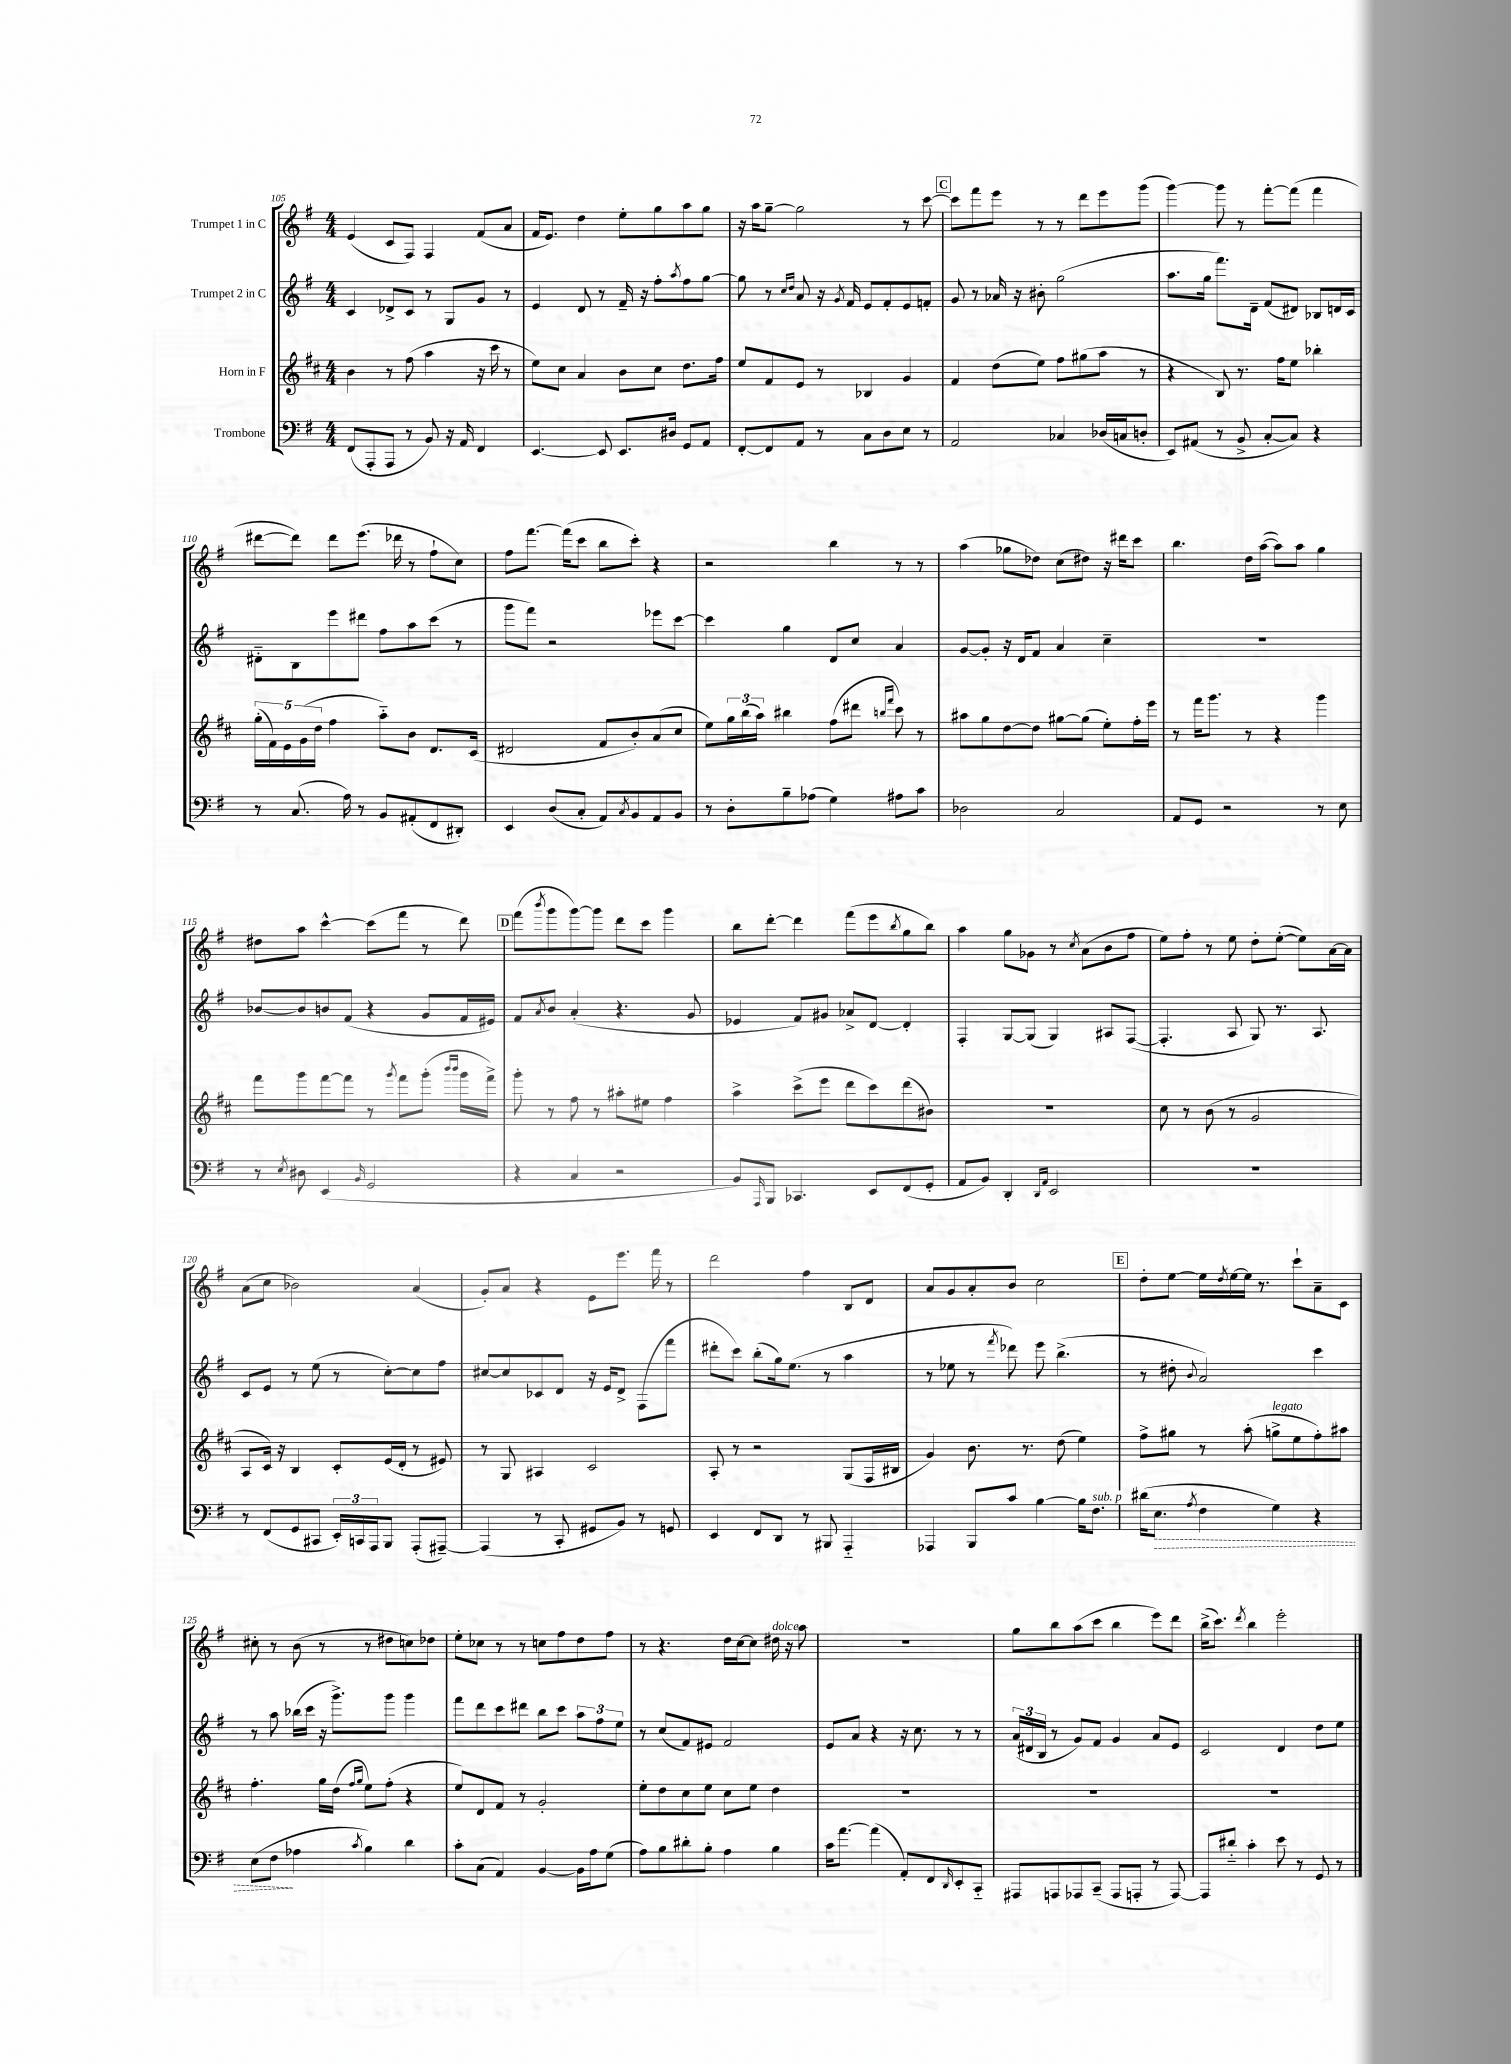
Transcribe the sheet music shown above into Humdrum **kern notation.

**kern	**kern	**kern	**kern
*staff4	*staff3	*staff2	*staff1
*clefF4	*clefG2	*clefG2	*clefG2
*k[f#]	*k[f#c#]	*k[f#]	*k[f#]
*M4/4	*M4/4	*M4/4	*M4/4
(8FF#	4b	4c	(4e
8AAA'	.	.	.
8AAA	8r	8d-^	8c
8r	(8ff#	8c	8F#)
8BB)	4aa	8r	4F#
16r	.	8G	.
16AA	.	.	.
4FF#	16r	8g	(8f#
.	16ccc#	.	.
.	8r	8r	8a
=	=	=	=
[4.EE	8ee)	4e	16f#
.	.	.	8.e)
.	8cc#	.	.
.	4a	8d	4dd
8EE]	.	8r	.
8.EE	8b	16f#~	8ee'
.	.	16r	.
.	8cc#	8ff#'	8gg
16D#	.	.	.
.	.	8qaa	.
8GG	8.dd	8ff#	8aa
8AA	.	[8gg	8gg
.	16ff#	.	.
=	=	=	=
[8FF#'	8ee	8gg]	16r
.	.	.	16aa
8FF#]	8f#	8r	[8gg~
.	.	16qqcc	.
.	.	16qqdd	.
8AA	8e	8a	2gg]
8r	8r	16r	.
.	.	8qg	.
.	.	16f#	.
8C	4B-	8e	.
8D	.	8f#'	.
8E	4g	8e	8r
8r	.	8f'	[8ccc
=	=	=	=
2AA	4f#	8g	8ccc]
.	.	8r	8fff#
.	(8dd	16a-	8eee
.	.	16r	.
.	8ee)	8b#'	8r
4C-	8ff#	(2gg	8r
.	(8gg#	.	8ddd
(16D-	8aa	.	8eee
16C	.	.	.
8D'	8r	.	(8ggg
=	=	=	=
8EE)	4r	8.aa	[4ggg)
(8AA#	.	.	.
.	.	16gg	.
8r	8B)	8.fff#)	8ggg]
8BB^	8.r	.	8r
.	.	16d~	.
[8C'	.	(8f#	[8fff#'
.	16ff#	.	.
8C])	8ee	8d#)	(8fff#]
4r	4bb-'	8B-	4fff#
.	.	16d	.
.	.	16c	.
=	=	=	=
8r	(20gg'	8d#'~	[8ddd#
.	20f#)	.	.
.	20e	.	.
(8.C	.	8B	8ddd#])
.	(20g	.	.
.	20dd	.	.
.	4ff#	8eee	8ddd#
16A)	.	.	.
8r	.	8ddd#	(8.eee
8BB	8aa'~)	8ff#	.
.	.	.	16ddd-
(8AA#'	8b	8aa	8r
8FF#	8.d	(8ccc	8ff#`
8DD#')	.	8r	8cc)
.	(16c#	.	.
=	=	=	=
4EE	2d#	8ggg	8ff#
.	.	8fff#)	[8.fff#
(8D	.	2r	.
.	.	.	(16fff#]
8C'	.	.	8ccc
8AA)	8f#	.	8bb
8qC	.	.	.
8BB	8b')	.	8ccc')
8AA	(8a	8eee-	4r
8BB	8cc#	[8ccc	.
=	=	=	=
8r	8ee)	4ccc]	2r
8D'	24gg	.	.
.	(24bb	.	.
.	24aa)	.	.
8B~	4bb#	4gg	.
(8A-	.	.	.
4G)	(8ff#	8d	4bb
.	8ddd#	8cc	.
.	16qqbb	.	.
.	16qqfff#	.	.
8A#	8ccc#)	4a	8r
8c	8r	.	8r
=	=	=	=
2D-	8aa#	[8g	(4aa
.	8gg	8g']	.
.	[8dd	16r	8gg-
.	.	16d	.
.	8dd]	8f#	8dd-)
2C	[8gg#	4a	(8cc
.	(8gg#]	.	8dd#)
.	8ee')	4cc~	16r
.	.	.	16ddd#
.	16ff#'	.	8ccc
.	16eee	.	.
=	=	=	=
8AA	8r	1r	4.bb
8GG	16fff#	.	.
.	8.ggg	.	.
2r	.	.	.
.	8r	.	16dd
.	.	.	([16aa
.	4r	.	8aa])
.	.	.	8aa
8r	4ggg	.	4gg
8E	.	.	.
=	=	=	=
8r	8fff#	[8b-	8dd#
8qE	.	.	.
8D#	8ggg	8b-]	8aa
(4EE	[8fff#	8b	[4ccc^^
.	8fff#]	(8f#	.
16qqBB	.	.	.
2GG	8r	4r	(8ccc]
.	8qggg	.	.
.	8fff#	.	8fff#
.	(8ggg'	8g	8r
.	16qqbbb	.	.
.	16qqbbb	.	.
.	16ggg	16f#	8ddd)
.	16fff#^)	16e#)	.
=	=	=	=
4r	8ggg'	8f#	(8fff#
.	.	8qa	8qbbb
.	8r	8b	8ggg
4C	8ff#	(4a'	[8ggg)
.	8r	.	8ggg]
2r	8aa#'	4.r	8ddd
.	8ee#	.	8ccc
.	4ff#	.	4ggg
.	.	8g	.
=	=	=	=
8BB)	4aa^	4e-	8bb
16qqAAA	.	.	.
8BBB	.	.	[8ddd'
4.CC-	(8ccc#^	8f#)	4ddd]
.	8eee	8g#	.
.	8ddd	8a-^	(8fff#
8EE	8ccc#)	[8d	8eee
.	.	.	8qbb
(8FF#	(8ddd	4d']	8gg
8GG'	8b#)	.	8bb)
=	=	=	=
8AA	1r	4F#'	4aa
8BB)	.	.	.
4DD'	.	[8G	8gg
.	.	(8G]	8g-
16qqDD	.	.	.
16qqAA	.	.	.
2EE	.	4G)	8r
.	.	.	8qcc
.	.	.	(8a
.	.	8A#	8b
.	.	([8F#	8ff#
=	=	=	=
1r	8cc#	4.F#']	8ee)
.	8r	.	8ff#'
.	(8b	.	8r
.	8r	8A	8ee
.	2g	8G)	8dd'
.	.	8.r	([8ee'
.	.	.	8ee])
.	.	8.A	.
.	.	.	[16a
.	.	.	16a]
=	=	=	=
8r	8A	8c	(8a
(8FF#	16c#)	8e	8cc
.	16r	.	.
8GG	4B	8r	2b-)
8CC#	.	(8ee	.
24EE')	8c#'	8r	.
24CC	.	.	.
24AAA	.	.	.
8BBB	(16e	[8cc')	.
.	16d'	.	.
(8AAA'	8r	8cc]	(4a
[8AAA#~)	8e#)	8ff#	.
=	=	=	=
(4AAA#]	8r	[8cc#	8g')
.	8G	8cc#]	8a
8r	4A#	8c-	4r
8CC'	.	8d	.
8GG#	2c#	16r	8e
.	.	16e	.
8BB)	.	8d^	8.eee
8r	.	(8F#	.
.	.	.	16fff#
8GG	.	8fff#	8r
=	=	=	=
4EE	8A'	8ddd#'	2ddd
.	8r	8ccc)	.
8FF#	2r	(8bb'	.
8DD	.	16gg)	.
.	.	(8.ee	.
8r	.	.	4ff#
8BBB#	.	8r	.
4AAA'~	(8G	4aa	8B
.	16F#	.	8d
.	16B#	.	.
=	=	=	=
4AAA-	4g)	8r	8a
.	.	8ee-	8g
8BBB	8.b	8r	8a'
.	.	8qfff#	.
8c	.	8ddd-)	8b
.	8.r	.	.
[4B	.	8eee	2cc
.	(8dd	(4.bb^	.
16B]	4ee)	.	.
8.F#	.	.	.
=	=	=	=
(16d#	8ff#^	8r	8dd'
8.E	.	.	.
.	8gg#	8dd#'	[8ee
8qA	.	8qqb	.
4F#	8r	2a)	16ee]
.	.	.	8qdd
.	.	.	[16ee
.	(8aa'	.	16ee]
.	.	.	8.r
4G)	8gg^	.	.
.	8ee	.	8ccc`
4r	8ff#')	4ccc	8a~
.	8aa#	.	8c
=	=	=	=
(8E	4.ff#'	8r	8cc#'
8F#	.	8aa	8r
4A-	.	(16bb-	(8b
.	.	16ccc	.
.	16gg	16r	8r
.	(16dd	8.ggg^)	.
.	16qqff#	.	.
8qc	16qqgg	.	.
4B)	8ee)	.	8r
.	(8ff#'	8ggg	8dd#
4d	4r	4ggg	8cc)
.	.	.	8dd-
=	=	=	=
8c'	8ee)	8fff#	8ee'
(8C	8d	8ddd	8cc-
4AA)	8f#	8ccc	8r
.	8r	8ddd#	8r
[4BB	2g'	8bb	8cc
.	.	8ccc	8ff#
16BB]	.	12aa	8dd
16A	.	.	.
.	.	12ff#	.
(8G	.	.	8ff#
.	.	12ee	.
=	=	=	=
8A)	8ee'	8r	8r
8B	8dd	(8cc	4.r
8d#'	8cc#	8f#)	.
8B'	8ee	8e#	.
4A	8cc#	2f#	16dd
.	.	.	[16cc
.	8ee	.	8cc]
4B	4dd	.	16dd#
.	.	.	16r
.	.	.	8aa
=	=	=	=
16c	1r	8e	1r
[8.a	.	.	.
.	.	8a	.
(4a]	.	4r	.
8AA')	.	16r	.
.	.	8.cc	.
8FF#	.	.	.
16qqDD	.	.	.
8EE'	.	8r	.
8CC'~	.	8r	.
=	=	=	=
8AAA#	1r	(24a	8gg
.	.	24d#	.
.	.	24B	.
8AAA	.	8r	8bb
8AAA-	.	8g)	(8aa
(8CC~	.	8f#	8ccc
8AAA-	.	4g	4bb
8AAA'	.	.	.
8r	.	8a	8eee)
[8AAA)	.	8e	8ddd
=	=	=	=
8AAA]	1r	2c	(16bb^
.	.	.	8.ccc)
8d#'~	.	.	.
.	.	.	8qddd
4c'	.	.	4bb
8e	.	4d	2eee'
8r	.	.	.
8GG	.	8dd	.
8r	.	8ee	.
==	==	==	==
*-	*-	*-	*-
